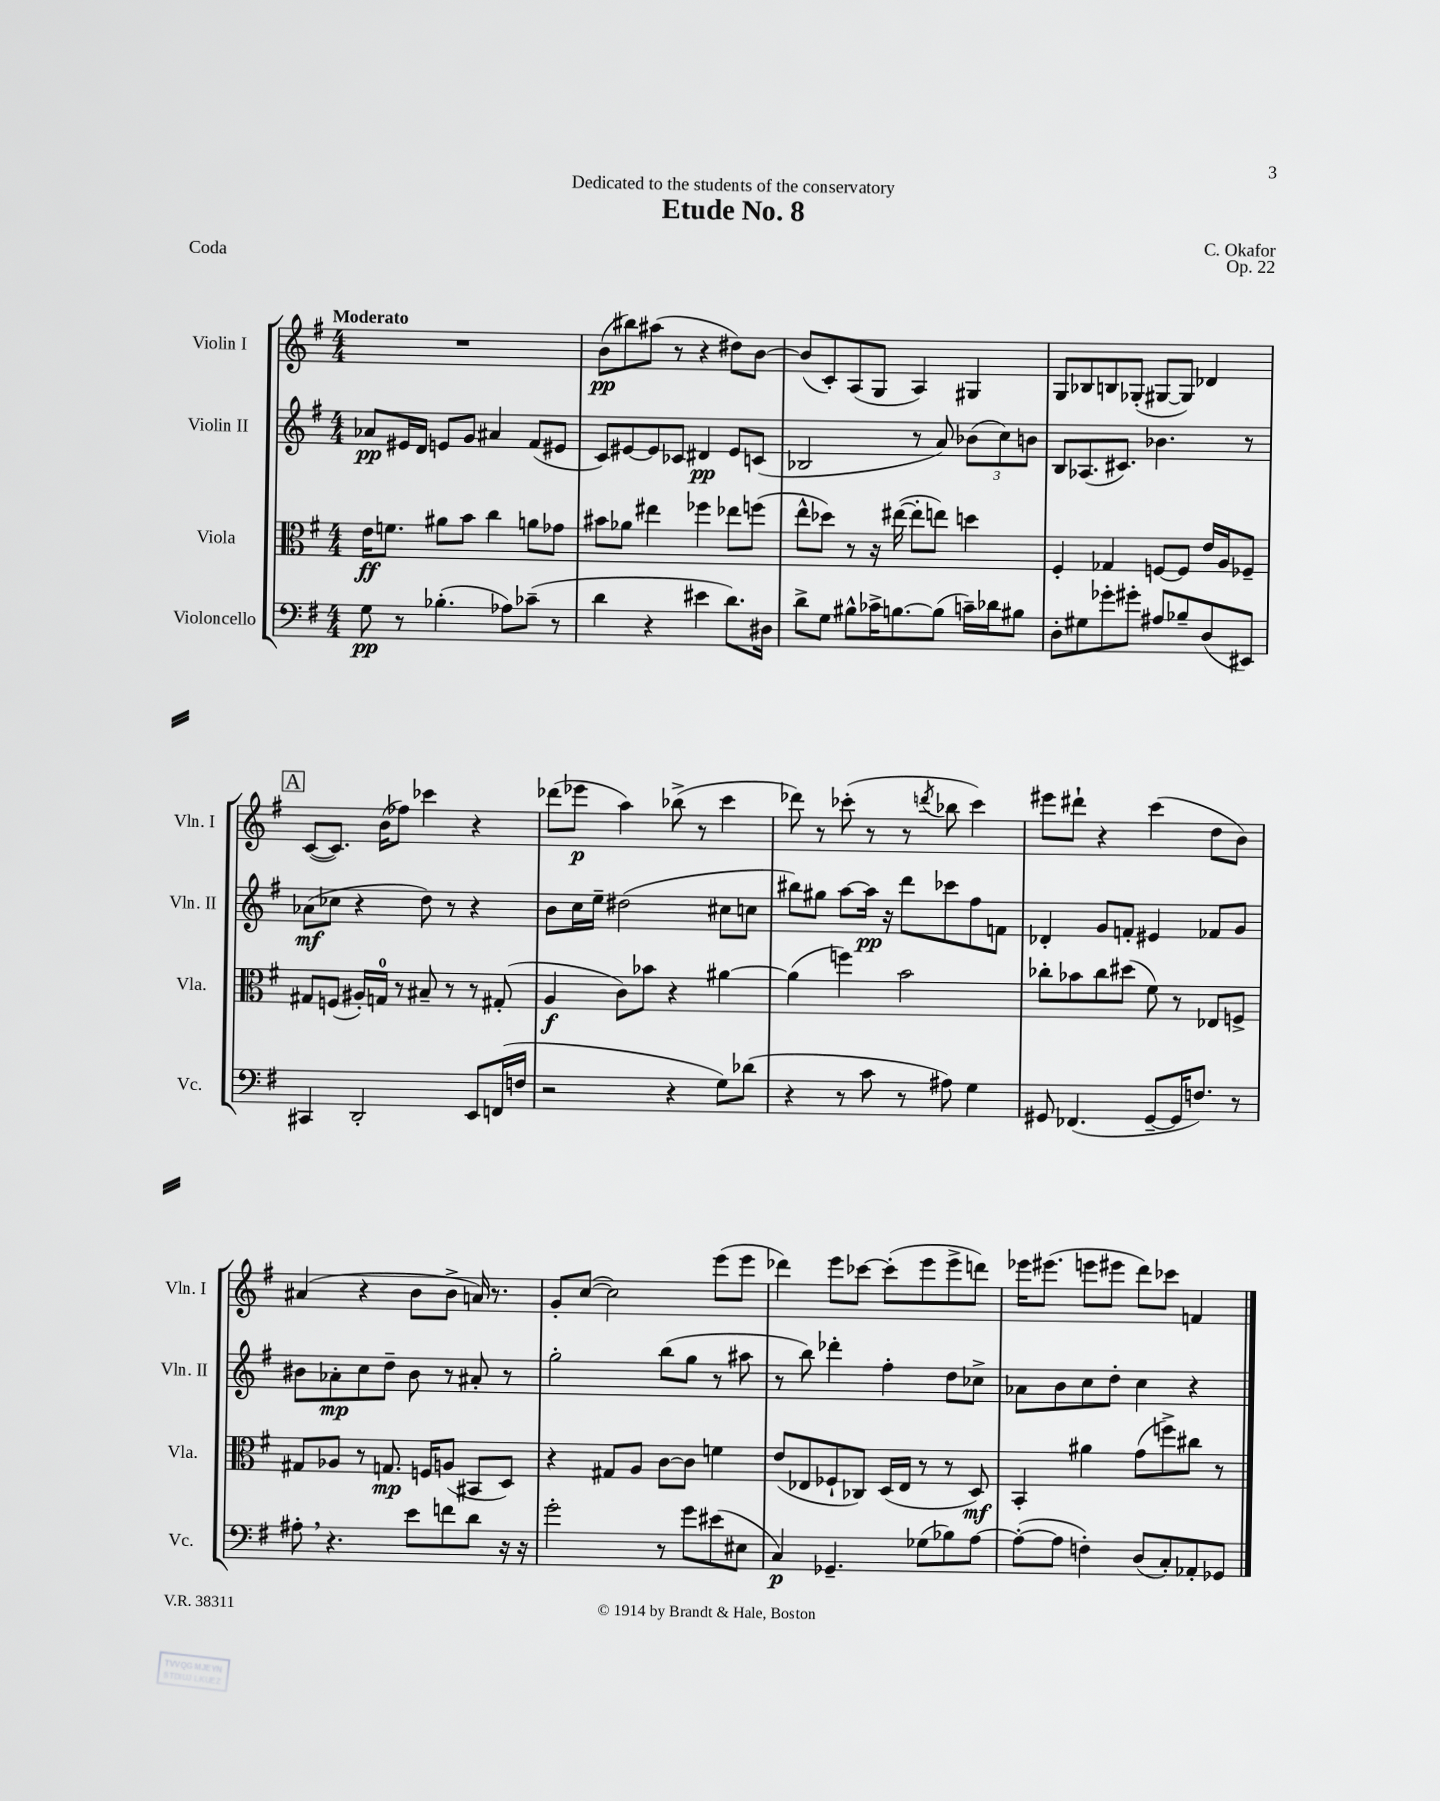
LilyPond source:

\header { title = "Etude No. 8" composer = "C. Okafor" dedication = "Dedicated to the students of the conservatory" opus = "Op. 22" piece = "Coda" }
<<
\new StaffGroup <<
\new Staff = "s0" \with { instrumentName = "Violin I" shortInstrumentName = "Vln. I" } {
    \clef treble \key g \major \numericTimeSignature \time 4/4 \tempo "Moderato"
    R1 |
    b'8\pp( bis''8) ais''8( r8 r4 dis''8) b'8~ |
    b'8( c'8-.) a8( g8 a4) gis4 |
    g8 bes8 b8 ges8-.( gis8~ gis8) des'4 |
    \mark \markup { \box "A" } c'8~( c'8.) b'16( fes''8) ces'''4 r4 |
    des'''8( ees'''8\p a''4) bes''8->( r8 c'''4 |
    des'''8) r8 ces'''8-.( r8 r8 \acciaccatura { d'''8 } bes''8 ces'''4) |
    eis'''8 dis'''8-! r4 c'''4( d''8 b'8) |
    ais'4( r4 b'8 b'8-> a'16) r8. |
    g'8-. c''8~( c''2) e'''8( e'''8 |
    des'''4) e'''8 ces'''8~ ces'''8-.( e'''8 e'''8-> d'''8) |
    ees'''16 eis'''8.( e'''8 eis'''8 d'''8) ces'''8 f'4 \bar "|." |
}
\new Staff = "s1" \with { instrumentName = "Violin II" shortInstrumentName = "Vln. II" } {
    \clef treble \key g \major \numericTimeSignature \time 4/4
    aes'8\pp eis'16 d'16 e'8 g'8 ais'4 fis'8( eis'8 |
    c'8) eis'8~ eis'8 ces'8 dis'4\pp eis'8 c'8( |
    bes2 r8 a'8) \tuplet 3/2 { bes'8( c''8) b'8 } |
    b8 aes8.( cis'8.) bes'4. r8 |
    \mark \markup { \box "A" } aes'8\mf( ces''8 r4 d''8) r8 r4 |
    b'8 c''16 e''16-- dis''2( cis''8 c''8 |
    bis''8) gis''8 a''8~ a''16\pp r16 d'''8 ces'''8 fis''8 f'8 |
    des'4-. g'8 f'8-. eis'4 fes'8 g'8 |
    bis'8 aes'8-.\mp c''8 d''8-- bis'8 r8 ais'8-. r8 |
    g''2-. b''8( g''8 r8 ais''8 |
    r8 b''8) des'''4-. fis''4-. d''8 ces''8-> |
    aes'8 b'8 c''8 d''8-. c''4 r4 \bar "|." |
}
\new Staff = "s2" \with { instrumentName = "Viola" shortInstrumentName = "Vla." } {
    \clef alto \key g \major \numericTimeSignature \time 4/4
    e'16\ff f'8. ais'8 b'8 c''4 a'8 ges'8 |
    bis'8 aes'8 eis''4 fes''4 ees''8 f''8( |
    e''8-^ des''8) r8 r16 eis''16~( eis''8-. e''8) d''4 |
    fis4-. ges4 f8~ f8 e'16 a16 fes8-- |
    \mark \markup { \box "A" } gis8 f8( ais16-.) g16-0 r8 bis8-- r8 r8 gis8-.( |
    a4\f c'8) bes'8 r4 ais'4~ |
    ais'4( f''4) b'2 |
    ces''8-. bes'8 ces''8 dis''8( fis'8) r8 ees8 f8-> |
    gis8 aes8 r8 g8.\mp f16 a8( bis,8 d8) |
    r4 gis8 a8 c'8~ c'8 f'4 |
    e'8( ees8 fes8-! ces8) d16( ees16 r8 r8 d8\mf) |
    b,4-. ais'4 g'8( f''8->) cis''8 r8 \bar "|." |
}
\new Staff = "s3" \with { instrumentName = "Violoncello" shortInstrumentName = "Vc." } {
    \clef bass \key g \major \numericTimeSignature \time 4/4
    g8\pp r8 bes4.-.( aes8) ces'8--( r8 |
    d'4 r4 eis'4 d'8.) dis16 |
    d'8-> g8 bis8-^ ces'16-> b8.~ b8( c'16--) des'16 bis8 |
    d8-. gis8 ges'8-. gis'8-. ais8 bes8-- d8( eis,8) |
    \mark \markup { \box "A" } cis,4 d,2-. e,8 f,16( f16 |
    r2 r4 g8) des'8( |
    r4 r8 c'8 r8 ais8) g4 |
    gis,8 fes,4.( gis,8~-- gis,16 f8.) r8 |
    ais8-. \breathe r4. e'8 f'8 d'8 r16 r16 |
    g'2-. r8 g'8 eis'8( eis8 |
    c4\p) ges,4.-- ges8( bes8) a8~ |
    a8~-.( a8 f4-.) d8( c8-.) aes,8-. ges,8 \bar "|." |
}
>>
>>
\layout { \context { \Score \remove "Bar_number_engraver" } }
